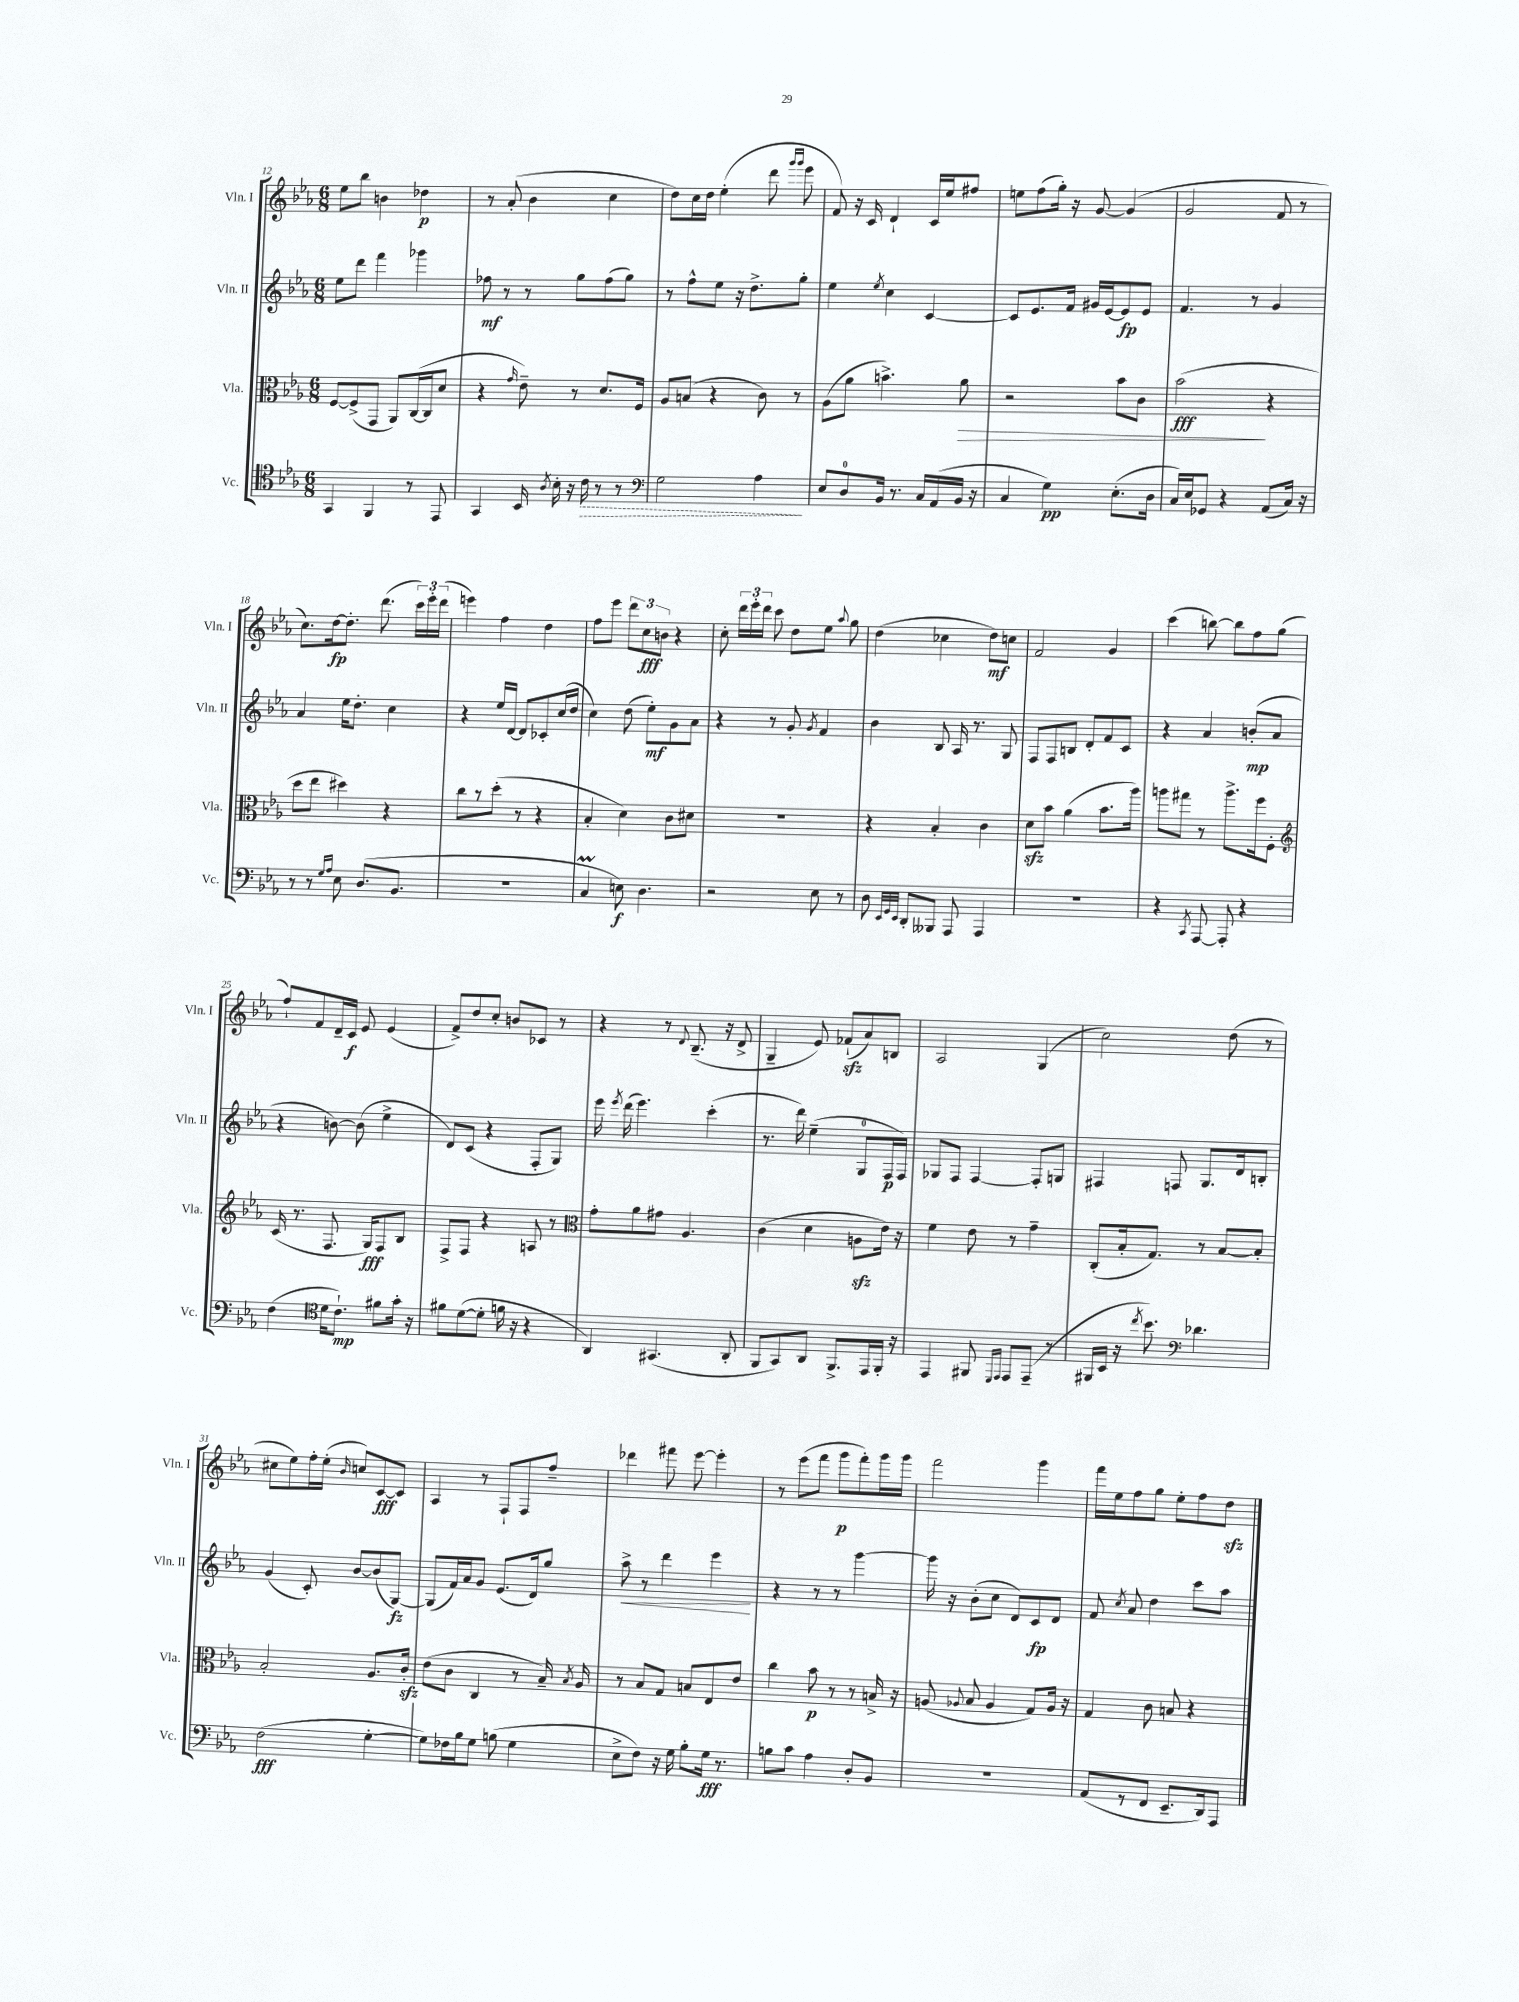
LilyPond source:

<<
\new StaffGroup <<
\new Staff = "s0" \with { instrumentName = "Vln. I" shortInstrumentName = "Vln. I" } {
    \clef treble \key ees \major \numericTimeSignature \time 6/8
    \autoBeamOff ees''8[ bes''8] b'4 des''4\p |
    r8 aes'8-.( bes'4 c''4 |
    d''8[) c''16 d''16] ees''4-.( d'''8 \grace { g'''16[ g'''16] } ees'''8 |
    f'8) r16 c'16 d'4-! c'16[ ees''16 fis''8] |
    e''8[ f''8( g''16]-.) r16 g'8~ g'4( |
    g'2 f'8 r8 |
    c''8.[) d''16~\fp d''8.]-. d'''8.( \tuplet 3/2 { c'''16[) ees'''16-. d'''16]( } |
    e'''4) f''4 d''4 |
    f''8[ ees'''8] \tuplet 3/2 { d'''8[ c''8\fff b'8] } r4 |
    c''8-. \tuplet 3/2 { d'''16[ ees'''16-. d'''16] } c'''8 d''8[ ees''8] \appoggiatura { aes''8 } g''8 |
    d''4( ces''4 d''8[\mf) c''8] |
    f'2 g'4 |
    c'''4( b''8~) b''8[ f''8 g''8]( |
    f''8[-!) f'8 d'16-- c'16]\f ees'8 ees'4( |
    f'8[->) d''8 c''8]-. b'8[ ces'8] r8 |
    r4 r8 \appoggiatura { d'8 } bes8.--( r16 d'8-> |
    g4-- ees'8) fes'8[-!\sfz( aes'8) b8] |
    aes2 g4( |
    c''2) d''8( r8 |
    cis''8[ ees''8) f''16-. ees''16]-.( \grace { bes'16 } c''8[) c'8~\fff c'8] |
    aes4 r8 f8[-! f8 f''8]-- |
    des'''4 fis'''8 ees'''8~ ees'''4-. |
    r8 ees'''8[( f'''8] g'''8[\p f'''8-.) g'''16 g'''16] |
    f'''2 g'''4 |
    f'''16[ ees''16 f''8 g''8] ees''8[-. f''8 d''8]\sfz \bar "|." |
}
\new Staff = "s1" \with { instrumentName = "Vln. II" shortInstrumentName = "Vln. II" } {
    \clef treble \key ees \major \numericTimeSignature \time 6/8
    \autoBeamOff ees''8[ d'''8] f'''4 ges'''4 |
    fes''8\mf r8 r8 g''8[ fes''8( g''8]) |
    r8 f''8[-^ ees''8] r16 d''8.[-> g''8]-. |
    ees''4 \acciaccatura { ees''8 } c''4 c'4~ |
    c'8[ ees'8. f'16] gis'16[ ees'16~ ees'8\fp ees'8] |
    f'4. r8 g'4 |
    aes'4 ees''16[ d''8.]-. c''4 |
    r4 ees''16[ d'16]~ d'8[ ces'8-. c''16( d''16] |
    c''4) d''8( ees''8[-.\mf) g'8 aes'8] |
    r4 r8 g'8-. \acciaccatura { g'8 } f'4 |
    bes'4 bes8 aes16 r8. g8 |
    f8[ f8 b8] d'8[-. f'8 c'8] |
    r4 aes'4 b'8[-.\mp( aes'8] |
    r4 b'8~) b'8( ees''4-> |
    d'8[) c'8]( r4 f8[-. g8]) |
    ees'''16 \acciaccatura { ees'''8 } d'''16( ees'''4.) c'''4-.( |
    r8. d'''16) ees''4--( g8[-0 f16\p f16]) |
    ges8[ f8] f4~ f8[-. g8] |
    fis4 f8 g8.[ d'16 b8]-. |
    g'4( c'8-.) bes'8[~ bes'8( g8]~\fz) |
    g8[( f'16) aes'16 g'8] ees'8.[( d'16) g''8] |
    aes''8->\< r8 d'''4 ees'''4\! |
    r4 r8 r8 g'''4~ |
    g'''16 r16 bes'8[-.( c''8] d'8[) c'8\fp d'8] |
    f'8 \acciaccatura { c''8 } aes'8 d''4 c'''8[ aes''8] \bar "|." |
}
\new Staff = "s2" \with { instrumentName = "Vla." shortInstrumentName = "Vla." } {
    \clef alto \key ees \major \numericTimeSignature \time 6/8
    \autoBeamOff f8[~ f8->( g,8] aes,8[) c16~( c16 d'8] |
    r4 \grace { g'16 } ees'8--) r8 d'8.[ f16] |
    aes8[ b8]( r4 c'8) r8 |
    aes8[( aes'8] b'4.->) aes'8\> |
    r2 bes'8[ c'8] |
    bes'2\fff\!( r4 |
    d''8[ ees''8] dis''4) r4 |
    c''8[ r8 d''8]-.( r8 r4 |
    bes4-. d'4) c'8[ dis'8] |
    R2. |
    r4 bes4-. c'4 |
    d'8[\sfz bes'8] aes'4( bes'8.[ aes''16]) |
    a''8[ gis''8] r8 a''8.[-> f''16 f8]-. |
    \clef treble c'16( r8. f8. g16[\fff) f8 bes8] |
    f8[-> f8] r4 a8 r8 |
    \clef alto g'8[-. aes'8 gis'8] aes4. |
    c'4( d'4 a8[\sfz ees'16]) r16 |
    f'4 ees'8 r8 g'4-- |
    c8[-.( bes16-. g8.]) r8 bes8[~ bes8]-. |
    bes2-. aes8.[ c'16]-.\sfz |
    ees'8[( c'8] c4 r8 bes16--) \acciaccatura { bes8 } aes16 |
    r8 bes8[ g8] b8[ ees8 ees'8] |
    c''4 bes'8\p r8 r8 b16-> r16 |
    a8( \appoggiatura { aes8 } bes8 aes4 g8[) aes16] r16 |
    g4 c'8 b8 r4 \bar "|." |
}
\new Staff = "s3" \with { instrumentName = "Vc." shortInstrumentName = "Vc." } {
    \clef tenor \key ees \major \numericTimeSignature \time 6/8
    \autoBeamOff g,4 f,4 r8 ees,8 |
    g,4 bes,16 \acciaccatura { aes8 } bes16-. r16 \once \override Hairpin.style = #'dashed-line c'16\> r8 r8 |
    \clef bass g2 aes4\! |
    ees8[ d8-0 bes,16] r8. c16[ aes,16( bes,16] r16 |
    c4 g4\pp) ees8.[-.( d16] |
    c16[) ees16 ges,8] r4 aes,8[( c16]) r16 |
    r8 r8 \grace { g16[ aes16] } ees8 d8.[( bes,8.] |
    R2. |
    c4\prall e8\f) d4. |
    r2 ees8 r8 |
    d8 \grace { ees,32[ g,32 ees,32] } d,8[-. beses,,8] aes,,8 aes,,4 |
    R2. |
    r4 \acciaccatura { c,8 } aes,,8~ aes,,8-. r4 |
    f4( \clef tenor d'16[ c'8.]-!\mp) fis'8[ g'16]-. r16 |
    fis'8[ d'8~( d'8]-. f'16 r16 r4 |
    aes,4) gis,4.( aes,8-. |
    f,8[ g,8) aes,8] f,8.[-> ees,16 f,16]-. r16 |
    ees,4 fis,8 \grace { d,16[ ees,16] } ees,8[ ees,8]--( r8 |
    fis,16[ bes,16] r16 \acciaccatura { c''8 } bes'8.) \clef bass des'4. |
    f2\fff( g4~-. |
    g8[) fes16 bes16 g8] b8( g4 |
    ees8[-> f8]) r16 g16 bes8[-. g16]\fff r8. |
    b8[ c'8] aes4 d8[-. bes,8] |
    R2. |
    aes,8[( r8 f,8] ees,8.[-- d,16) aes,,8] \bar "|." |
}
>>
>>
\layout { \context { \Score currentBarNumber = #12 } }
